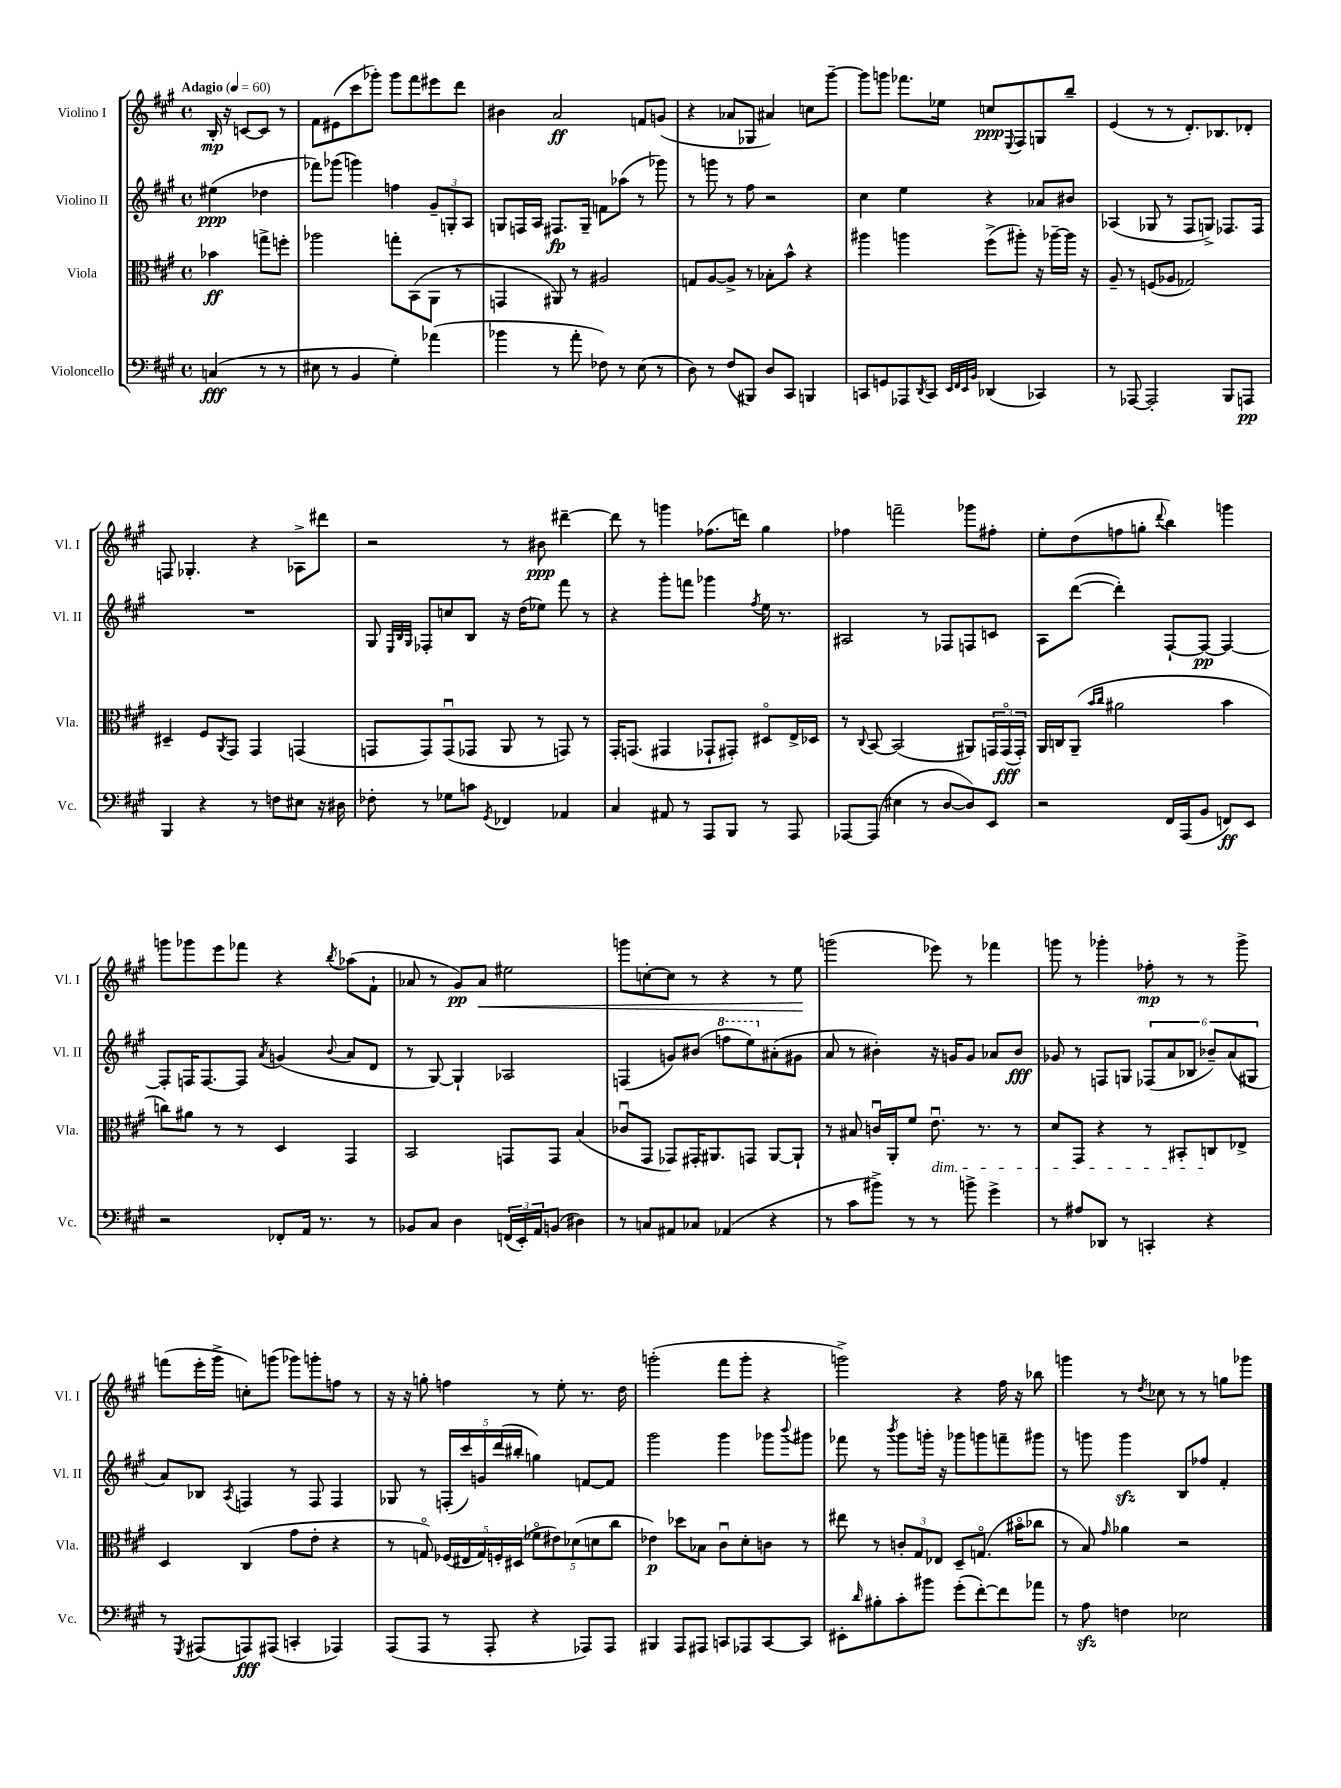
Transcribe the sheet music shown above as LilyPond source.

<<
\new StaffGroup <<
\new Staff = "s0" \with { instrumentName = "Violino I" shortInstrumentName = "Vl. I" } {
    \clef treble \key a \major \defaultTimeSignature \time 4/4 \partial 2 \tempo "Adagio" 4 = 60
    b16-.\mp r16 c'8~ c'8 r8 |
    fis'8 eis'8( cis'''8 ges'''8-.) ges'''8 fis'''8 eis'''8 d'''8 |
    bis'4 a'2\ff f'8 g'8( |
    r4 aes'8 ges8 ais'4) c''8 gis'''8~-- |
    gis'''8 g'''8 fes'''8. ees''16 c''8\ppp \appoggiatura { e8 } fis8 g8 b''8-- |
    e'4( r8 r8 d'8.-.) bes8. des'8-. |
    f8 ges4.-. r4 aes8-> dis'''8 |
    r2 r8 bis'8\ppp dis'''4~-- |
    dis'''8 r8 g'''4 fes''8.( d'''16) gis''4 |
    fes''4 f'''2-- ges'''8 fis''8-. |
    e''8-. d''8( f''8 g''8-. \appoggiatura { d'''8 } b''4) g'''4 |
    g'''8 ges'''8 e'''8 fes'''8 r4 \acciaccatura { b''8 } aes''8( fis'8-! |
    aes'8 r8 gis'8\pp) aes'8\< eis''2 |
    g'''8 c''8~-. c''8 r8 r4 r8 e''8\! |
    g'''2( ees'''8) r8 fes'''4 |
    g'''8 r8 ges'''4-. fes''8-.\mp r8 r8 ges'''8-> |
    f'''8( e'''16-. gis'''16-> c''8-.) g'''8( ges'''8) g'''8-. f''8 r8 |
    r16 r16 g''8-. f''4 r8 e''8-. r8. d''16 |
    g'''2-.( fis'''8 g'''8-. r4 |
    g'''2->) r4 fis''16 r16 bes''8 |
    g'''4 r8 \acciaccatura { d''8 } ces''8 r8 r8 g''8 ges'''8 \bar "|." |
}
\new Staff = "s1" \with { instrumentName = "Violino II" shortInstrumentName = "Vl. II" } {
    \clef treble \key a \major \defaultTimeSignature \time 4/4 \partial 2
    eis''4\ppp( des''4 |
    fes'''8) ges'''8( g'''4) f''4 \tuplet 3/2 { gis'8-- g8-. a8 } |
    g8 f16 a16 fis8.\fp g16-- f'8 aes''8( r8 ges'''8) |
    r8 g'''8 r8 fis''8 r2 |
    cis''4 e''4 r4 aes'8 bis'8 |
    aes4( ges8 r8 fis8 g8->) fes8. fes16 |
    R1 |
    gis8 \grace { e32 b32 gis32 } fes8-. c''8 b8 r16 d''16( ees''8) fis'''8 r8 |
    r4 gis'''8-. f'''8 ges'''4 \acciaccatura { fis''8 } e''16 r8. |
    ais2 r8 fes8 f8 c'8 |
    a8 d'''8~( d'''4-.) fis8~-! fis8~\pp fis4~ |
    fis8-. f16 f8.~ f8 \acciaccatura { a'8 } g'4( \appoggiatura { b'8 } a'8 d'8 |
    r8 gis8~) gis4-! aes2 |
    f4( g'8) bis'8( \ottava #1 f'''8 e'''8) \ottava #0 ais'8-.( gis'8 |
    a'8 r8 bis'4-.) r16 g'16 g'8 aes'8 bis'8\fff |
    ges'8 r8 f8 g8 \tuplet 6/4 { fes8( a'8 bes8 bes'8--) a'8( gis8 } |
    a'8) bes8 \acciaccatura { a8 } f4 r8 f8 f4 |
    ges8 r8 \tuplet 5/4 { f16-.( cis'''16) g'16 d'''16( bis''16-. } g''4) f'8~ f'8 |
    gis'''2 gis'''4 ges'''8 \appoggiatura { b'''8 } gis'''8 |
    fes'''8 r8 \acciaccatura { b'''8 } gis'''8 g'''16-. r16 ges'''8 g'''8 f'''8-- gis'''8 |
    r8 g'''8 g'''4\sfz b8 fes''8 fis'4-. \bar "|." |
}
\new Staff = "s2" \with { instrumentName = "Viola" shortInstrumentName = "Vla." } {
    \clef alto \key a \major \defaultTimeSignature \time 4/4 \partial 2
    bes'4\ff g''8-> f''8-. |
    aes''2 g''8-. b,8( a,8 r8 |
    g,4 ais,8) r8 ais2 |
    g8 a8~ a8-> r8 bes8-. b'8-^ r4 |
    ais''4 a''4 fis''8->( ais''8-.) r16 aes''16~-- aes''16 r16 |
    a8-- r8 f8( aes8 ges2) |
    dis4-- fis8 \acciaccatura { a,8 } gis,8 gis,4 g,4( |
    g,8 g,8) g,8\downbow( ges,8 a,8 r8 g,8) r8 |
    gis,16-. g,8.( gis,4 ges,8-! gis,8-.) dis8\flageolet e16-> des16 |
    r8 \appoggiatura { cis8 } b,8~ b,2( ais,8) \tuplet 3/2 { g,16 g,16\flageolet\fff( g,16-.) } |
    a,16 c16 a,8--( \grace { b'16 cis''16 } ais'2 b'4 |
    c''8) ais'8 r8 r8 d4 gis,4 |
    b,2 g,8 g,8 b4( |
    ces'8\downbow gis,8 ges,8) gis,16-. ais,8. g,8 ais,8~ ais,8-! |
    r8 bis8 c'16\downbow a,16-. fis'8 e'8.\downbow\dim r8. r8 |
    d'8 gis,8 r4 r8 bis,8-. c8\! ees8-> |
    d4 cis4( gis'8 e'8-. r4 |
    r8 g8\flageolet) \tuplet 5/4 { fes16( eis16 g16) f16-. dis16( } \tuplet 5/4 { fes'8\flageolet eis'8) des'8( d'8 cis''8 } |
    ees'4\p) des''8 bes8 cis'8\downbow d'8-. c'8 r8 |
    eis''8 r8 \tuplet 3/2 { c'8-. gis8 ees8 } d8-- g8.\flageolet( bis'16\flageolet ces''8 |
    r8 b8) \grace { gis'16 } aes'4 r2 \bar "|." |
}
\new Staff = "s3" \with { instrumentName = "Violoncello" shortInstrumentName = "Vc." } {
    \clef bass \key a \major \defaultTimeSignature \time 4/4 \partial 2
    c4\fff( r8 r8 |
    eis8 r8 b,4 gis4-.) aes'4( |
    bes'4 r8 a'8-. fes8) r8 e8( r8 |
    d8) r8 fis8( bis,,8) d8 cis,8 b,,4 |
    c,8 g,8 aes,,8 \acciaccatura { d,8 } c,8 \grace { e,32 fis,32 e,32 b,32 } des,4( ces,4) |
    r8 aes,,8~ aes,,2-. b,,8 a,,8\pp |
    b,,4 r4 r8 f8 eis8 r16 dis16 |
    fes8-. r8 ges8 c'8 \acciaccatura { gis,8 } fes,4 aes,4 |
    cis4 ais,8 r8 a,,8 b,,8 r8 a,,8 |
    aes,,8~ aes,,8( eis4 r8 d8~ d8) e,8 |
    r2 fis,16 a,,16( b,8 f,8\ff) e,8 |
    r2 fes,8-. a,16 r8. r8 |
    bes,8 cis8 d4 \tuplet 3/2 { f,16( e,16-.) a,16 } b,8( dis4) |
    r8 c8 ais,8 ces8 aes,4( r4 |
    r8 cis'8 bis'8->) r8 r8 b'8-> gis'4-> |
    r8 ais8 des,8 r8 c,4-. r4 |
    r8 \acciaccatura { gis,,8 } ais,,8( a,,8\fff) ais,,8( c,4-. aes,,4) |
    a,,8( a,,8 r8 a,,8-. r4 aes,,8) aes,,8 |
    bis,,4 a,,8 ais,,8 c,8 aes,,8 c,8~ c,8 |
    eis,8-. \grace { d'16 } bis8-. cis'8-. bis'8 gis'8-.( fis'8~-.) fis'8 aes'8 |
    r8 a8\sfz f4 ees2 \bar "|." |
}
>>
>>
\layout { \context { \Score \remove "Bar_number_engraver" } }
